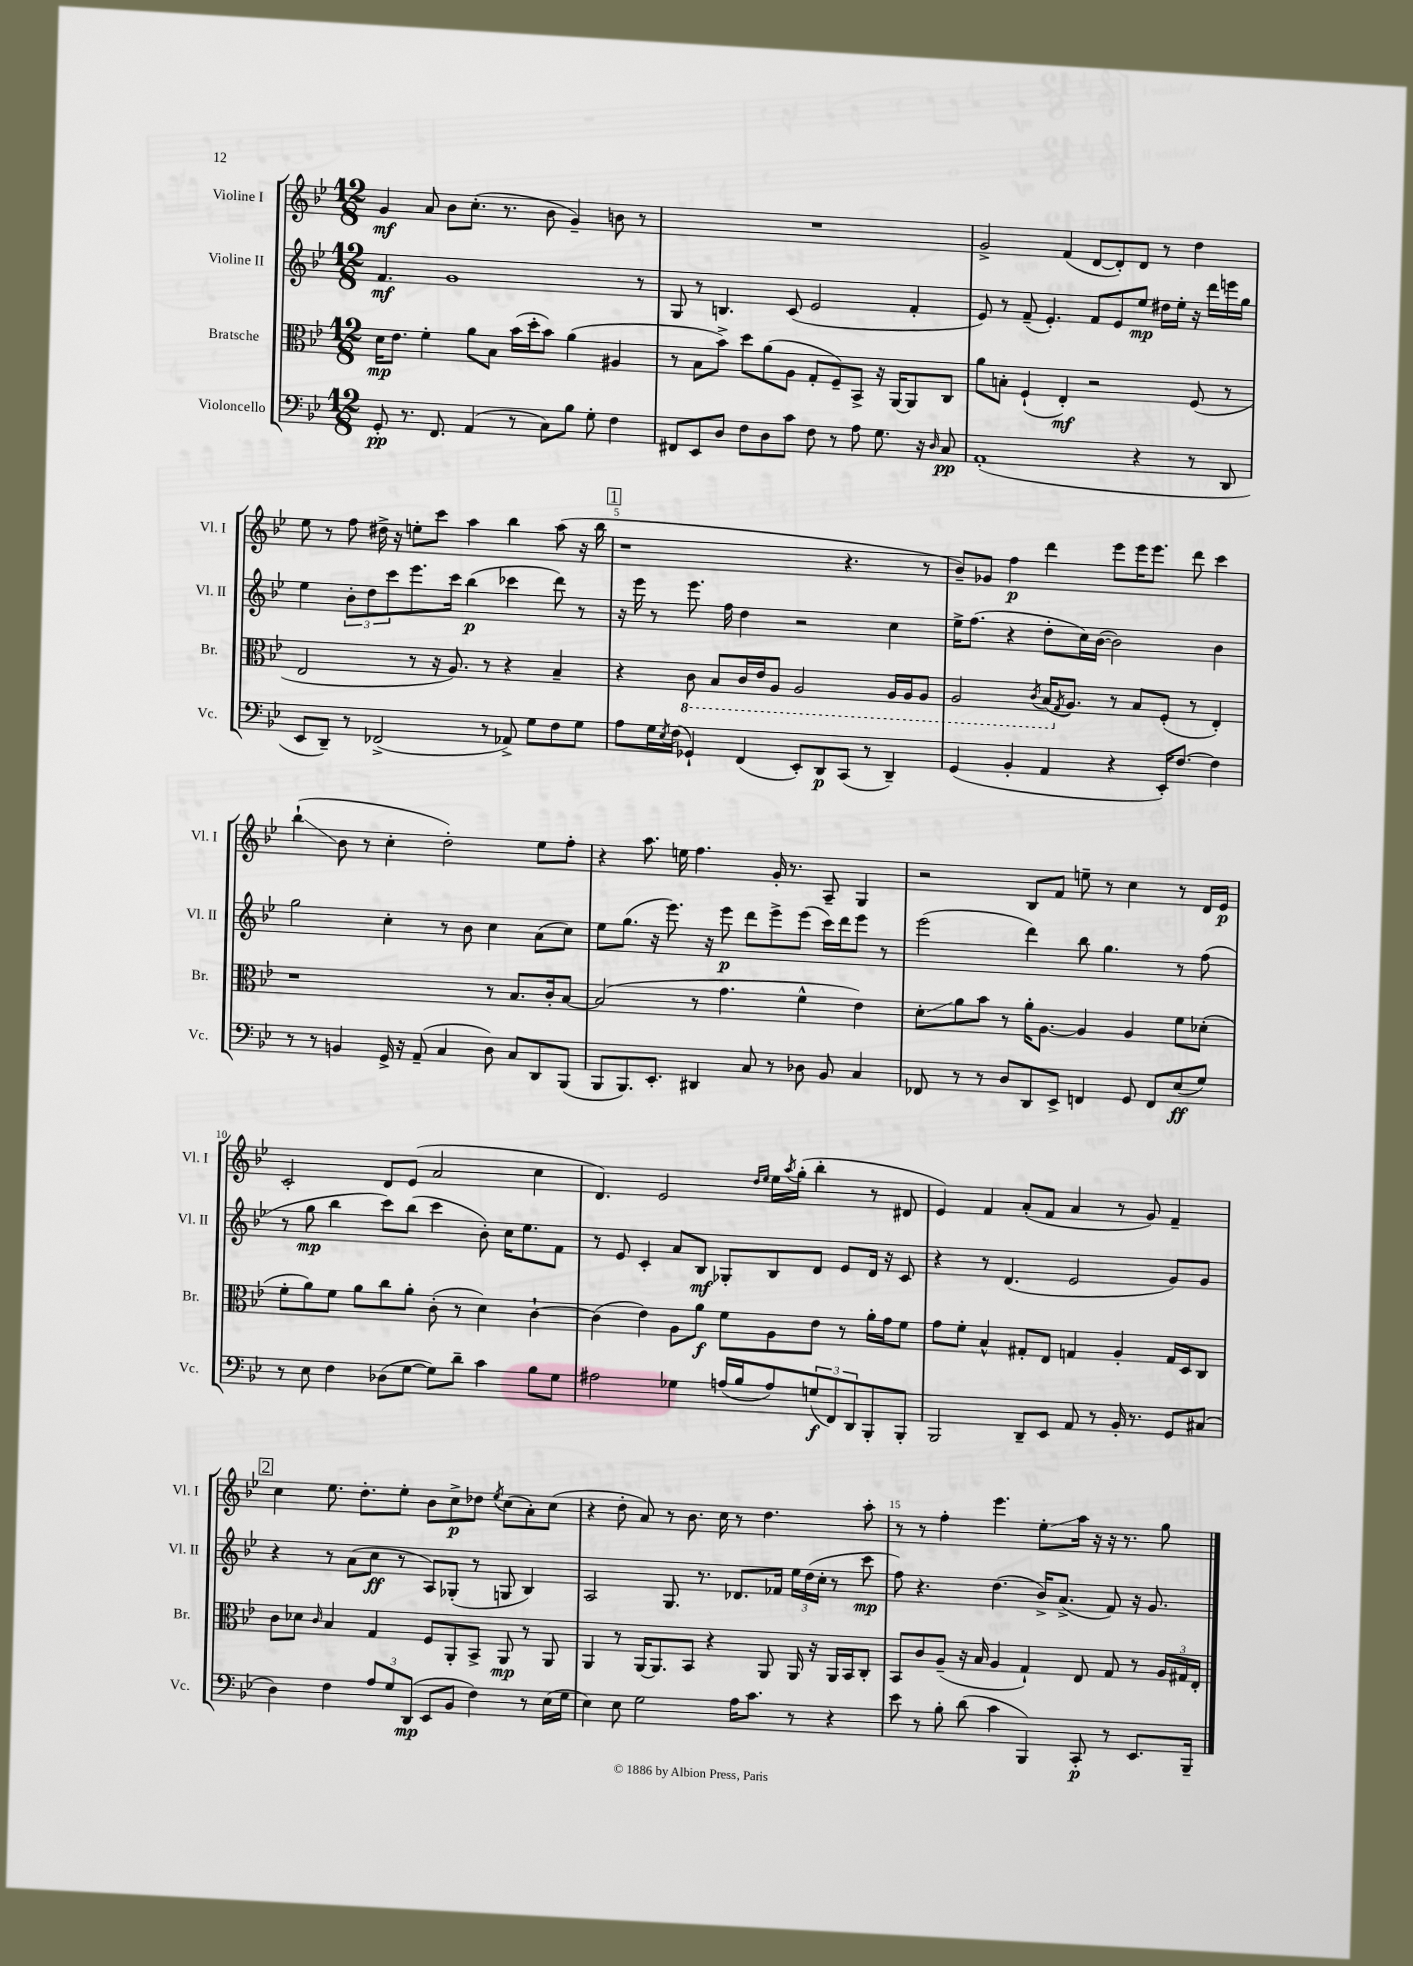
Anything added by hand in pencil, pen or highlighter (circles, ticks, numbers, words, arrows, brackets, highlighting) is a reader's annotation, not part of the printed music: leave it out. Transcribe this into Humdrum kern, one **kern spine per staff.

**kern	**kern	**kern	**kern
*staff4	*staff3	*staff2	*staff1
*clefF4	*clefC3	*clefG2	*clefG2
*k[b-e-]	*k[b-e-]	*k[b-e-]	*k[b-e-]
*M12/8	*M12/8	*M12/8	*M12/8
8GG'/	16d\LK	4.f/	4g/
.	8.e-\J	.	.
8.r	.	.	.
.	4f'\	.	8a/
8.FF/	.	.	.
.	.	1g	8b-\L
(4AA/	8a\L	.	(8.cc'\J
.	8B-\J	.	.
.	.	.	8.r
8r	(16b-\LL	.	.
.	16dd'\J	.	.
8C\L)	8b-\J)	.	8b-\
8B-\J	(4a\	.	4g~/)
8G'\	.	.	.
4F\	4A#/	.	8b\
.	.	8r	8r
=	=	=	=
8FF#/L	8r	8G/	1.r
8EE-/	8B-\L	8r	.
8D/J	8b-^\J)	4.B/	.
8F\L	8dd\L	.	.
8D\	(8a\	.	.
8c\J	8A\J	(8c/	.
8F\	8G'/L	2e-/	.
8r	8F~/)	.	.
8A\	8BB-^/J	.	.
8.G\	16r	.	.
.	[16AA/LK	.	.
.	8AA/]	4f'/	.
16r	.	.	.
16qqD/	.	.	.
8C/	8C/J	.	.
=	=	=	=
(1AA'	8a\L	8e-/)	2g^/
.	8B'\J	8r	.
.	(4F`/	(8f~/	.
.	.	4.e-'/)	.
.	4E-'/)	.	(4f/
.	2r	8f/L	[8d/L
.	.	8e-/	8d'/])
4r	.	8ee-/J	8d/J
.	.	16dd#\LL	8r
.	.	16ee-'\JJ	.
8r	(8F/	16r	4dd\
.	.	16ddd\LL	.
8DD/	8r	16eee\	.
.	.	16gg\JJ	.
=	=	=	=
8EE-/L	2E-/	4ee-\	8ee-\
8DD~/J)	.	.	8r
8r	.	12b-'\L	8ff\
.	.	12dd\	.
(2FF-^/	.	.	16dd#^\
.	.	12ccc\	.
.	.	.	16r
.	8r	8.eee-\	8ee'\L
.	16r	.	8ccc\J
.	8.A/)	16ccc\Jk	.
.	.	(4bb-\	4aa\
8r	8r	.	.
8AA-^/)	4r	4ccc-\	4bb-\
8G\L	.	.	.
8F\	4B-~/	8ddd\)	(8aa\
8G\J	.	8r	16r
.	.	.	16bb-\
=	=	=	=
8A\L	4r	16r	1r
.	.	16eee-\	.
16G\L	.	8r	.
8qE-/	.	.	.
(16F\JJ	.	.	.
4GG-`/)	8C\	8.eee-\	.
.	8BB-/L	.	.
.	.	16ff\	.
(4FF/	16C/L	4dd\	.
.	16E-/J	.	.
.	8AA/J	.	.
8EE-'/L)	2AA/	2r	.
8DD/	.	.	.
(8CC/J	.	.	4.r
8r	.	.	.
4DD~/)	16AA/LL	4cc\	.
.	16AA/J	.	.
.	8AA/J	.	8r
=	=	=	=
(4GG/	2AA/	16ee-^\LK	8b-~/L)
.	.	(8.ff\J	.
.	.	.	8g-/J
4BB-'/	.	4r	4ff\
.	8qC/	.	.
4AA/	(16BB-/LK	8dd'\L	4ddd\
.	8qG/	.	.
.	8.A/J)	.	.
.	.	16cc\L)	.
.	.	([16b-\JJ	.
4r	8r	2b-\])	8eee-\L
.	8B-/L	.	16eee-\K
.	.	.	8.eee-\J
16EE-'/LK)	(8F'/J	.	.
[8.F/J	.	.	.
.	8r	.	8ddd\
4F\]	4E-'/)	4b-\	4ccc\
=	=	=	=
8r	1r	2gg\	(4bb-`\
8r	.	.	.
4BB/	.	.	8b-\
.	.	.	8r
16GG^/	.	4cc'\	4cc'\
16r	.	.	.
(8AA~/	.	.	.
4C/	.	8r	2dd'\)
.	.	8b-\	.
8D\)	8r	4cc\	.
8C/L	8.B-/L	.	.
8DD/	.	(8a\L	8ee-\L
.	16c'/k	.	.
(8BBB-/J	[8B-/J	8cc\J)	8ff'\J
=	=	=	=
8BBB-/L	(2B-/]	8ee-\L	4r
8.BBB-/)	.	(8.gg\J	.
.	.	.	8.aa\
8.EE-'/J	.	16r	.
.	.	8.eee-\)	.
.	.	.	16ee\
4DD#/	8r	.	4.ff\
.	.	16r	.
.	4.g\	8eee-\	.
8C/	.	8ddd\L	.
8r	.	8eee-^\	16g'/
.	.	.	8.r
8D-\	4f^^\	(8eee-\J	.
8BB-/	.	16ccc\LL)	8A~/
.	.	16ddd\J	.
4C/	4e-\)	8eee-\J	4G/
.	.	8r	.
=	=	=	=
8FF-/	8d'\L	(2eee-\	2r
8r	8a\	.	.
8r	8b-\J	.	.
8D/L	8r	.	.
8DD/	16a'\LK	4ddd\)	8B-/L
.	[8.A\J	.	.
8EE-^/J	.	.	8f/J
4FF/	4A/]	8bb-\	8ee~\
.	.	4.gg\	8r
8GG/	4A/	.	4cc\
8FF/L	.	.	.
(8E-/	8f\L	8r	8r
8G/J)	(8d-'\J	(8ff\	16d/LL
.	.	.	16e-/JJ
=	=	=	=
8r	8f'\L	8r	2c'/
8E-\	8a\)	8gg\	.
4F\	8f\J	4bb-\	.
.	8a\L	.	.
(8D-\L	8cc\	8ccc\L)	8d/L
[8G\J	8a'\J	(8bb-\J	(8e-/J
8G\]L)	(8c'\	4ccc\	2a/
8d~\J	8r	.	.
4c\	4d\)	8b-'\)	.
.	.	16cc\LK	.
.	.	8.ee-\	.
8B-\L	[4c`\	.	4cc\
8G\J	.	8f\J	.
=	=	=	=
2A#\	(4c\]	8r	4.d/)
.	.	8e-/	.
.	4e-\)	4c'/	.
.	.	.	2e-/
4G-\	8A\L	8a/L	.
.	8a\J	8B-/J	.
(16A/LL	8f\L	8G-'/L	.
16B-/J	.	.	.
.	.	.	16qqdd/LL
.	.	.	16qqee-/JJ
8A/)	8A\	8B-/	16ee-\LL
.	.	.	8qaa/
.	.	.	(16gg'\JJ
(12G/	8e-\J	8d/J	4bb-'\
12FF/)	.	.	.
.	8r	8e-/L	.
12DD/	.	.	.
8BBB-'/	16a'\LL	16d/Jk	8r
.	16g\J	16r	.
8BBB-'/J	8f\J	8c/	8d#/
=	=	=	=
2BBB-/	8g\L	4r	4e-/)
.	8f'\J	.	.
.	4B-^^/	8r	4f/
.	.	(4.d/	.
8DD~/L	8G#'/L	.	(8a'/L
8EE-/J	8E-/J	.	8f/J
8AA/	4G/	2e-/	4a/
8r	.	.	.
16BB-'/	4A'/	.	8r
8.r	.	.	.
.	.	.	8g/)
8GG/L	16G/LL	8g/L)	4f~/
.	16D/J	.	.
(8C#/J	8C/J	8g/J	.
=	=	=	=
4D\)	8c\L	4r	4cc\
.	8d-\J	.	.
.	16qqc/	.	.
4F\	4B-/	8r	8.ee-\
.	.	(8a\L	.
.	.	.	8.dd'\L
12A/L	4G/	8cc\J	.
12G/	.	.	.
.	.	8r	8ee-'\J
(12DD/J	.	.	.
8EE-/L	8F/L	8A/L)	8b-\L
8BB-/J	8AA'/	(8G-'/J	8cc^\
4F\)	8BB-^/J	8r	8dd-\J
.	.	.	8qee-/
.	8AA/	8G/	(8cc\L
8r	8r	4B-/)	8a'\)
(16E-\LL	8AA/	.	(8cc\J
16G\JJ	.	.	.
=	=	=	=
4E-\)	4AA/	2A/	4r
8E-\	8r	.	8dd'\
2G\	[16AA/LK	.	8a/)
.	8.AA/]	.	.
.	.	8.G/	8r
.	8BB-/J	.	8.b-\
.	.	8.r	.
.	4r	.	.
.	.	.	16cc\
16A\LK	.	8.d-/L	8r
8.c\J	.	.	.
.	8AA/	.	4.dd\
.	.	16f-/Jk	.
8r	16AA/	24ee-\LL	.
.	.	(24dd\	.
.	16r	.	.
.	.	24cc'\JJ	.
4r	16AA/LL	8r	.
.	16BB-/J	.	.
.	8C'/J	8ccc\	8aa'\
=	=	=	=
8e-\	8BB-/L	8ff\)	8r
8r	8c/	4.r	8r
8B-'\	(8A~/J	.	4ff'\
(8d\	16r	.	.
.	16B-/	.	.
4c\	4A/	(4.dd\	4.eee-\
4BBB-/)	4G`/)	.	.
.	.	16b-^/LK)	8ee-'\L
.	.	(8.a^/J	.
8CC'/	8E-/	.	16aa\Jk
.	.	.	16r
8r	8G/	8f/)	16r
.	.	.	8.r
8.EE-/L	8r	16r	.
.	.	8.g/	.
.	24A/LL	.	8gg\
.	24G#/	.	.
16BBB-~/Jk	.	.	.
.	24E-'/JJ	.	.
==	==	==	==
*-	*-	*-	*-
